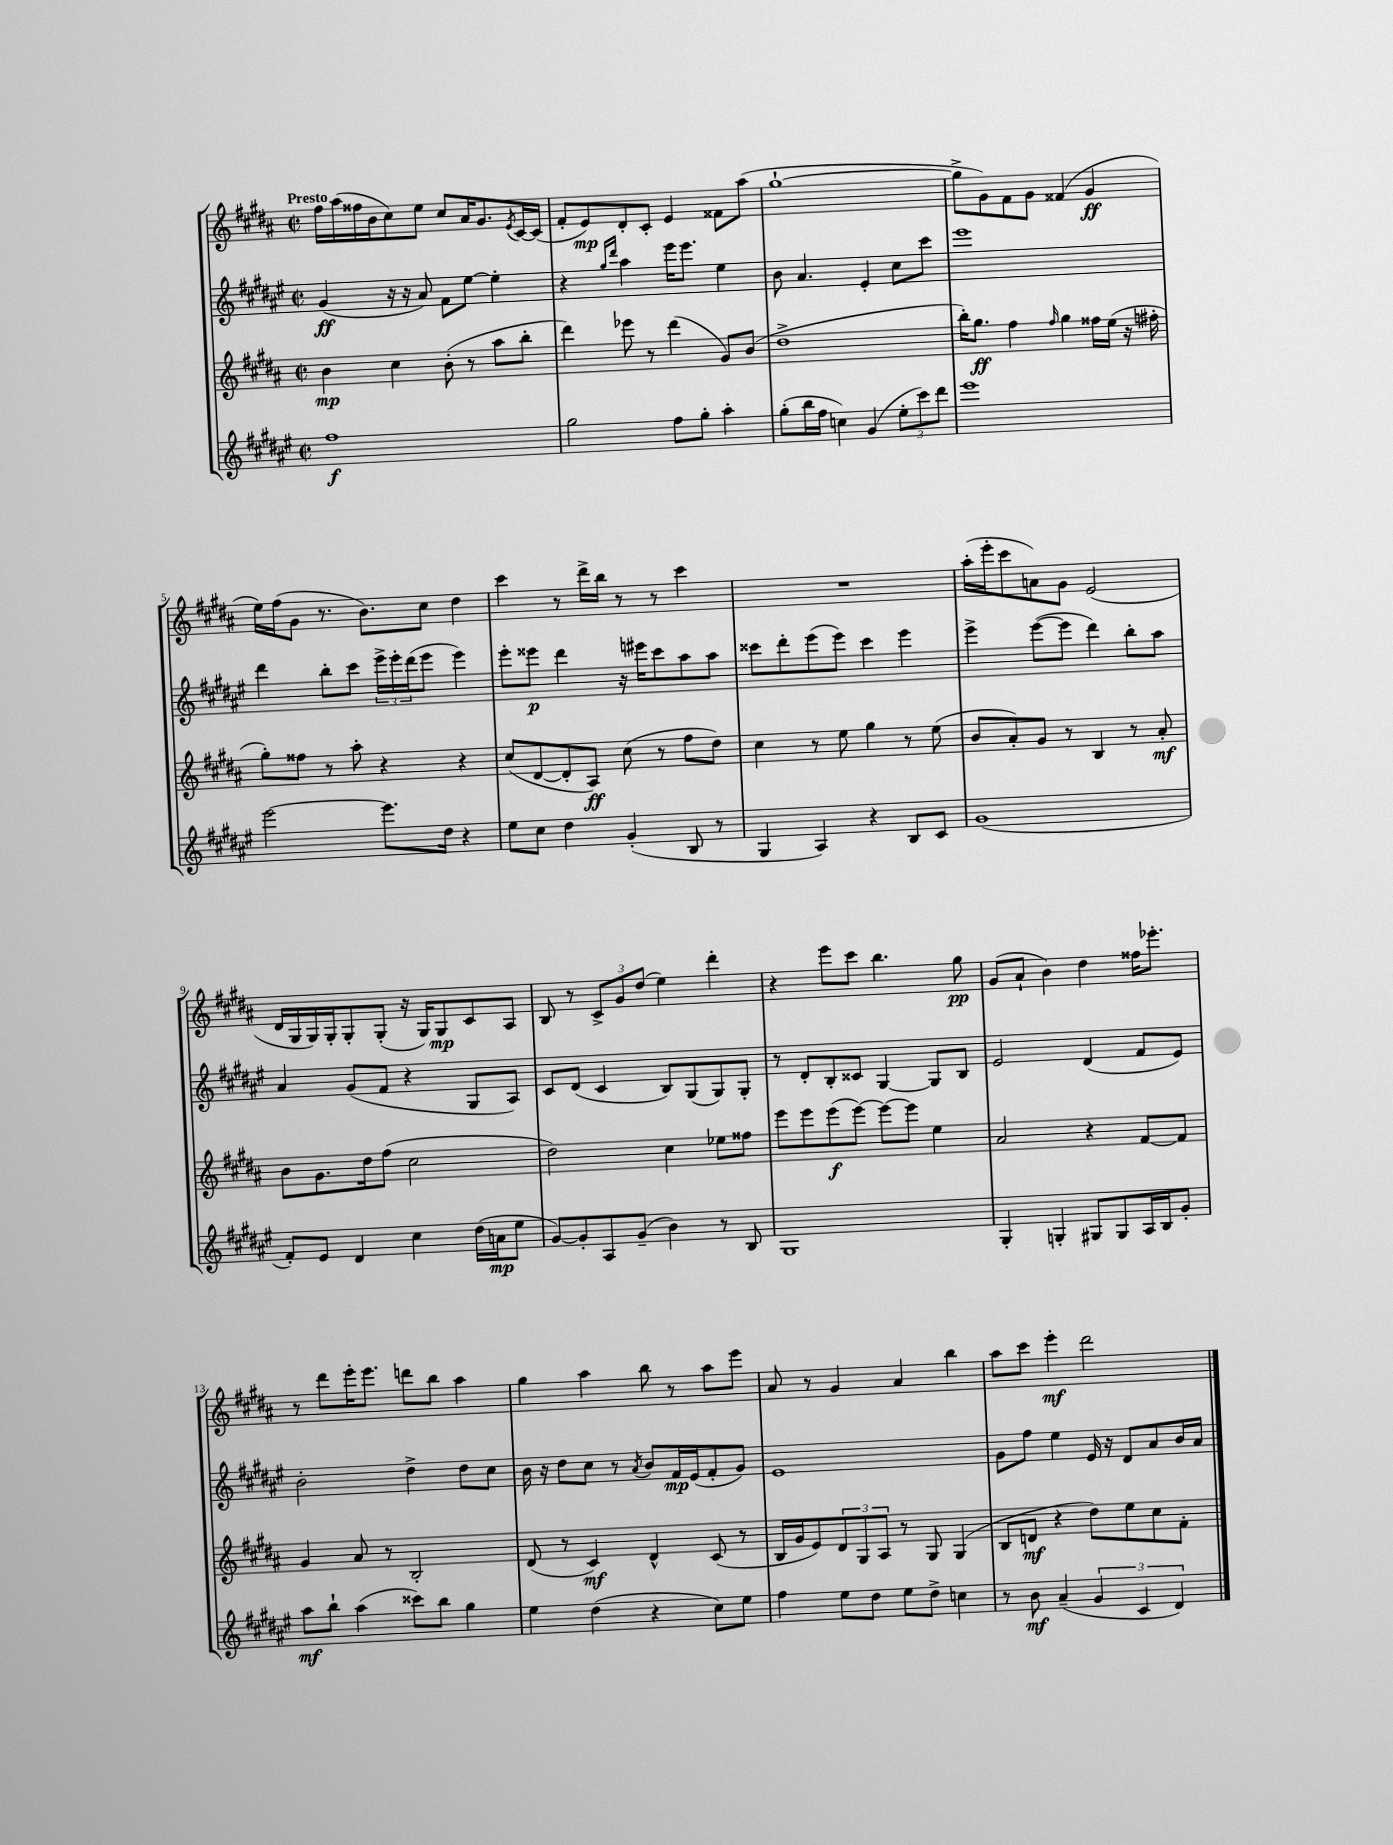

**kern	**kern	**kern	**kern
*staff4	*staff3	*staff2	*staff1
*clefG2	*clefG2	*clefG2	*clefG2
*k[f#c#g#d#a#e#]	*k[f#c#g#d#a#]	*k[f#c#g#d#a#e#]	*k[f#c#g#d#a#]
*M2/2	*M2/2	*M2/2	*M2/2
*met(c|)	*met(c|)	*met(c|)	*met(c|)
1ff#	4b\	(4g#/	16ff#\LL
.	.	.	(16aa#\
.	.	.	16ff##\
.	.	.	16b\J
.	4cc#\	16r	8cc#\)
.	.	16r	.
.	.	8a#/)	8ee\J
.	(8b'\	8f#\L	8cc#/L
.	8r	[8ee#\J	16a#/K
.	.	.	8.g#/
.	8aa#\L	4ee#'\]	.
.	.	.	8qe/
.	8bb'\J	.	[16c#/L
.	.	.	(16c#/]JJ
=	=	=	=
2gg#\	4ddd#\)	4r	8f#'/L
.	.	.	8e/)
.	.	16qqgg#/LL	.
.	.	16qqddd#/JJ	.
.	8eee-\	4aa#\	8d#'/
.	8r	.	8c#'/J
8ff#\L	(4ddd#\	16eee#\LK	4e/
.	.	8.eee#\J	.
8gg#'\J	.	.	.
4aa#'\	8g#/L)	4ee#\	8f##\L
.	(8b/J	.	(8aa#\J
=	=	=	=
(8gg#'\L	1dd#^	8b\	[1gg#`
16bb\L	.	4.a#/	.
16ff#\JJ	.	.	.
4cc\)	.	.	.
(4g#/	.	4e#'/	.
12ee#'\L	.	8cc#\L	.
12ccc#\)	.	.	.
.	.	8ccc#\J	.
12ddd#\J	.	.	.
=	=	=	=
1eee#	16bb'\LK)	1eee#	8gg#^\]L
.	8.gg#\J	.	.
.	.	.	8g#\)
.	4ff#\	.	8f#\
.	.	.	8g#\J
.	16qqff#/	.	.
.	4gg#\	.	(4f##/
.	16ff##\LL	.	4g#/
.	(16ee\JJ	.	.
.	16r	.	.
.	16ff#'\	.	.
=	=	=	=
[2eee#\	8gg#'\L)	4ddd#\	16ee\LL)
.	.	.	(16ff#\J
.	8ff##\J	.	8g#\J
.	8r	8bb'\L	8.r
.	8aa#'\	8ccc#\J	.
.	.	.	8.b\L)
8.eee#\]L	4r	24eee#^\LL	.
.	.	24eee#'\	.
.	.	(24ddd#\J	.
.	.	8eee#\J	8cc#\J
16dd#\Jk	.	.	.
4r	4r	4eee#\)	4dd#\
=	=	=	=
8ee#\L	(8cc#/L	8eee#'\L	4ccc#\
8cc#\J	[8d#/	8eee##\J	.
4dd#\	8d#'/]	4ddd#\	8r
.	8A#/J)	.	16ddd#^\LL
.	.	.	16bb\JJ
(4g#'/	(8cc#\	16r	8r
.	.	16eee#\LK	.
.	8r	8ccc#\	8r
8B/	8ff#\L	8aa#\	4ccc#\
8r	8dd#\J)	8aa#\J	.
=	=	=	=
4G#/	4cc#\	8ccc##\L	1r
.	.	8ddd#'\	.
4A#/)	8r	(8eee#\	.
.	8ee\	8eee#\J)	.
4r	4gg#\	4ccc##\	.
8B/L	8r	4eee#\	.
8c#/J	(8ee\	.	.
=	=	=	=
(1g#	8b/L	4eee#^\	(16aa#'\LL
.	.	.	16eee'\J
.	8a#'/)	.	8ccc#\
.	8g#/J	([8eee#\L	8a\)
.	8r	8eee#\]J	8g#\J
.	4B/	4ddd#\)	(2e/
.	8r	8bb'\L	.
.	8a#'/	8aa#\J	.
=	=	=	=
8f#'/L)	8b\L	4a#/	16d#/LL
.	.	.	16G#/
8e#/J	8.g#\	.	16G#/)
.	.	.	16G#'/J
4d#/	.	(8g#/L	8G#'/
.	16dd#\k	.	.
.	(8ff#\J	8f#/J	(8G#'/J
4cc#\	2cc#\	4r	16r
.	.	.	16G#/LK)
.	.	.	8G#/
(16dd#\LL	.	8G#/L	8c#/
16a\J	.	.	.
8ee#\J	.	8A#/J)	8A#/J
=	=	=	=
[8g#/L)	2dd#\)	8c#/L	8B/
8g#'/]	.	(8d#/J	8r
8A#/	.	4c#/	12c#^/L
.	.	.	12g#/
(8g#~/J	.	.	.
.	.	.	(12dd#/J
4b\)	4cc#\	8B/L)	4ee\)
.	.	(8G#/	.
8r	8ee-\L	8G#/)	4ddd#'\
8B/	8ff##\J	8G#'/J	.
=	=	=	=
1G#	8eee\L	8r	4r
.	8eee\	8d#'/L	.
.	(8eee\	8B'/	8eee\L
.	[8eee\J)	8c##/J	8ccc#\J
.	8eee\_L	[4G#/	4.bb\
.	8eee\]J	.	.
.	4ee\	8G#/]L	.
.	.	8B/J	8gg#\
=	=	=	=
4G#'/	2a#/	2e#/	(8g#/L
.	.	.	8a#`/J
4G'/	.	.	4b\)
8G#/L	4r	(4d#/	4dd#\
8G#/	.	.	.
16A#/L	[8f#/L	8f#/L	16ff##\LK
16B/J	.	.	8.eee-'\J
8g#'/J	8f#/]J	8e#/J)	.
=	=	=	=
8aa#\L	4g#/	2b'\	8r
8bb`\J	.	.	8ddd#\L
(4aa#\	8a#/	.	16eee'\K
.	.	.	8.eee\J
.	8r	.	.
8ccc##\L)	2B'/	4dd#^\	8ddd\L
8bb\J	.	.	8bb\J
4gg#\	.	8dd#\L	4aa#\
.	.	8cc#\J	.
=	=	=	=
4ee#\	(8d#/	16b\	4gg#\
.	.	16r	.
.	8r	8dd#\L	.
(4dd#\	4c#/)	8cc#\J	4aa#\
.	.	8r	.
.	.	8qa#/	.
4r	4d#^^/	8b/L	8bb\
.	.	16f#/L	8r
.	.	(16e#/J	.
8cc#\L)	(8c#/	8f#'/	8aa#\L
8ee#\J	8r	8g#/J)	8eee\J
=	=	=	=
4ff#\	16B/LL	1e#	8a#/
.	16g#/J	.	.
.	8e/)	.	8r
8ee#\L	12d#/	.	4g#/
.	12G#/	.	.
8dd#\J	.	.	.
.	12A#/J	.	.
8ee#\L	8r	.	4a#/
8dd#^\J	8G#/	.	.
4cc\	(4G#/	.	4bb\
=	=	=	=
8r	8B/L	8g#\L	8aa#\L
8b\	8d/J	8ff#\J	8ccc#\J
(4a#~/	4r	4ee#\	4eee'\
6g#/	8dd#\L)	16e#/	2ddd#\
.	.	16r	.
.	8ee\	8d#/L	.
6c#/	.	.	.
.	8cc#\	8a#/	.
6d#/)	.	.	.
.	8f#'\J	16b/L	.
.	.	16a#/JJ	.
==	==	==	==
*-	*-	*-	*-
